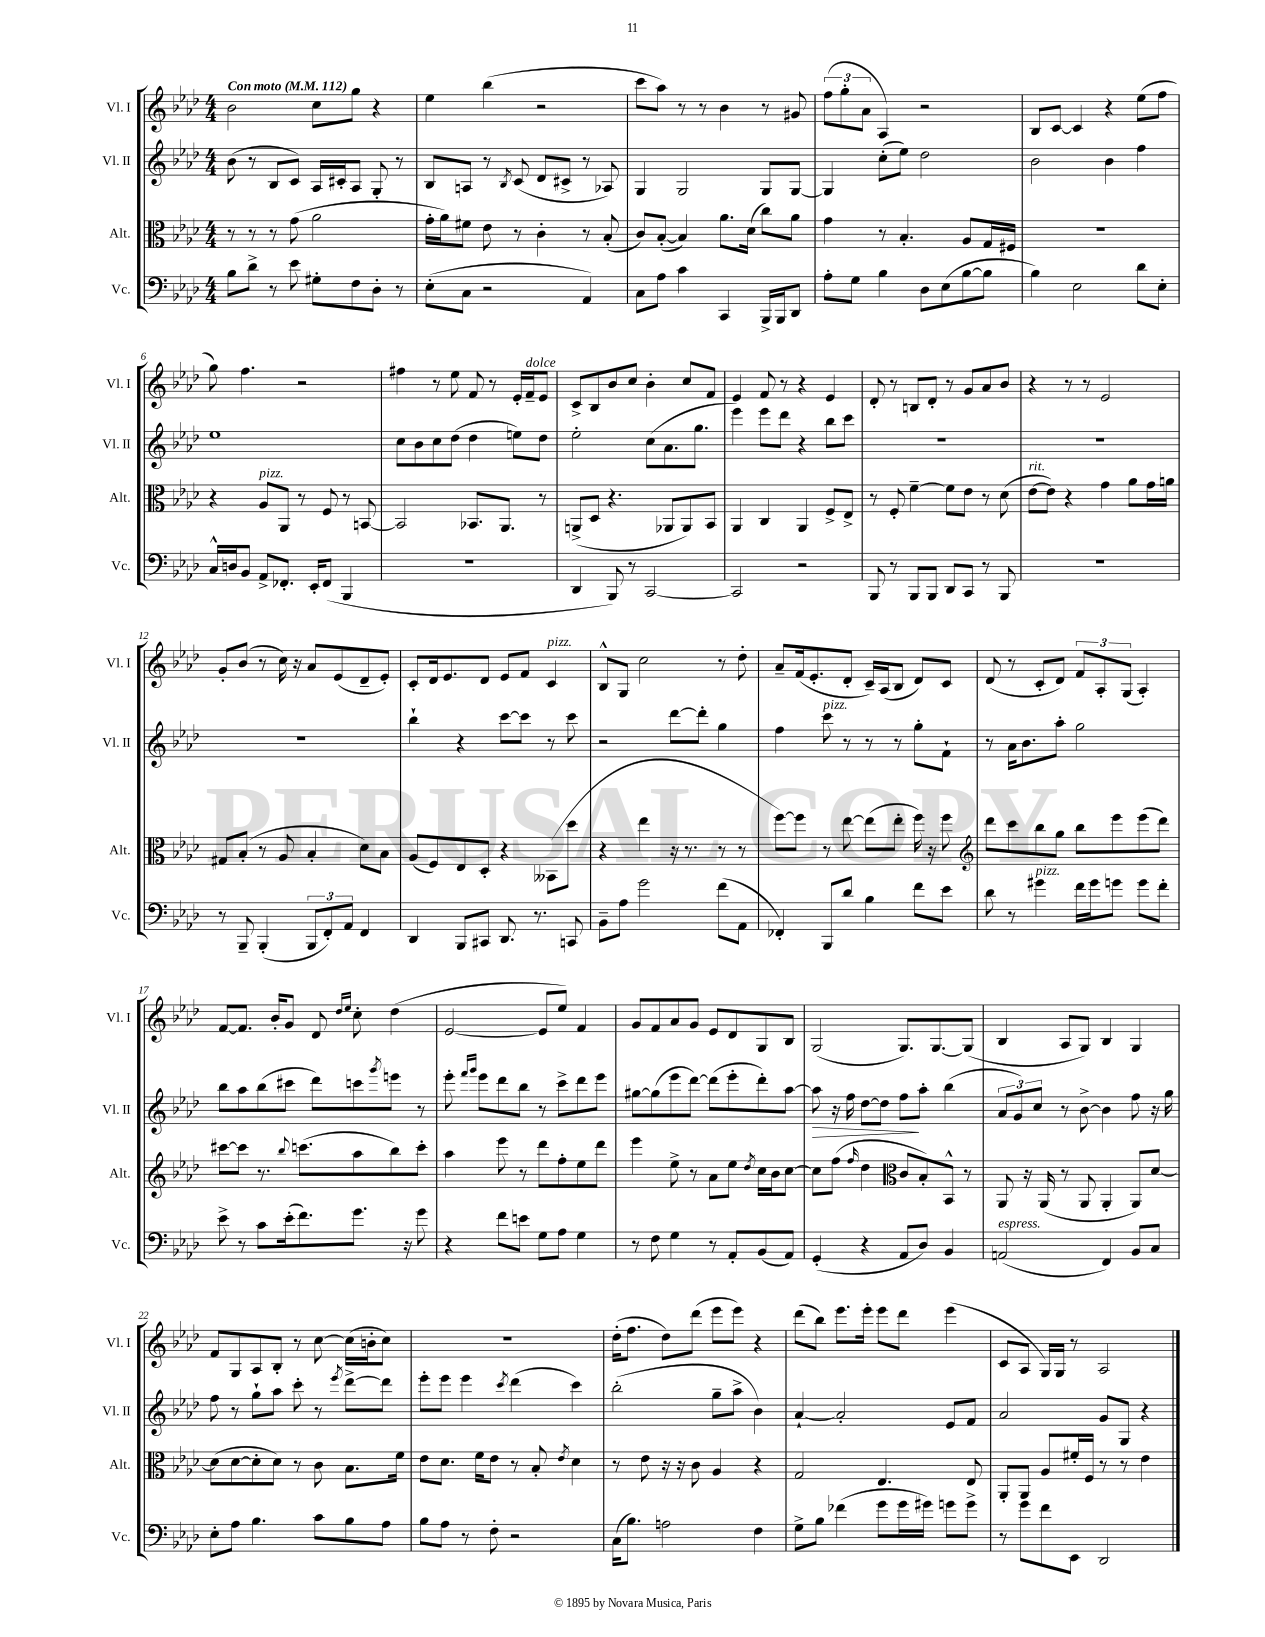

**kern	**kern	**kern	**dynam	**kern
*part4	*part3	*part2	*part2	*part1
*staff4	*staff3	*staff2	*staff2	*staff1
*I"Vc.	*I"Alt.	*I"Vl. II	*	*I"Vl. I
*I'Vc.	*I'Alt.	*I'Vl. II	*	*I'Vl. I
*clefF4	*clefC3	*clefG2	*	*clefG2
*k[b-e-a-d-]	*k[b-e-a-d-]	*k[b-e-a-d-]	*	*k[b-e-a-d-]
*M4/4	*M4/4	*M4/4	*	*M4/4
*MM112	*MM112	*MM112	*	*MM112
=1	=1	=1	=1	=1
!	!	!	!	!LO:TX:a:B:t=Con moto
8B-\L	8r	(8b-\	.	2b-\
8d-^\J	8r	8r	.	.
8r	8r	8B-/L	.	.
8e-\	(8g\	8c/J)	.	.
8G#X'\L	2a-\	16A-/LL	.	8cc\L
.	.	16c#X'/J	.	.
8F\	.	8A-/J	.	8gg\J
8D-'\J	.	8G'/	.	4r
8r	.	8r	.	.
=2	=2	=2	=2	=2
(8E-'\L	16g'\LL	8B-/L	.	4ee-\
.	16a-\J)	.	.	.
8C\J	8f#X\J	8An/J	.	.
2r	8e-\	8r	.	(4bb-\
.	.	8qB-/	.	.
.	8r	(8c/	.	.
.	4c'\	8d-/L	.	2r
.	.	8c#X^/J	.	.
4AA-/)	8r	8r	.	.
.	(8B-'/	8A-X/)	.	.
=3	=3	=3	=3	=3
8C\L	8c/L)	4G/	.	8ccc\L
8A-\J	([8B-'/J	.	.	8aa-\J)
4c\	4B-/])	2G/	.	8r
.	.	.	.	8r
4CC/	8.a-\L	.	.	4b-\
.	(16d-\Jk	.	.	.
16BBB-^/LL	8cc\L)	8G/L	.	8r
16BBB-/J	.	.	.	.
8DD-/J	8a-\J	[8G/J	.	8g#X/
=4	=4	=4	=4	=4
8A-'\L	4g\	4G/]	.	(12ff\L
.	.	.	.	12gg'\
8G\J	.	.	.	.
.	.	.	.	12a-\J
4B-\	8r	(8cc'\L	.	4A-/)
.	4.B-'/	8ee-\J)	.	.
8D-\L	.	2dd-\	.	2r
(8E-\	.	.	.	.
[8B-\	8A-/L	.	.	.
8B-\J]	16G/L	.	.	.
.	16F#X/JJ	.	.	.
=5	=5	=5	=5	=5
4B-\)	1r	2b-\	.	8B-/L
.	.	.	.	[8c/J
2E-\	.	.	.	4c/]
.	.	4b-\	.	4r
8d-\L	.	4ff\	.	(8ee-\L
8E-'\J	.	.	.	8ff\J
!!LO:LB:g=z
=6	=6	=6	=6	=6
16C^^/LL	4r	1ee-	.	8gg\)
16Dn/J	.	.	.	.
8BB-/J	.	.	.	4.ff\
!	!LO:TX:a:i:t=pizz.	!	!	!
8AA-^/L	8A-/L	.	.	.
8.FF-X'/J	8AA-/J	.	.	.
.	8r	.	.	2r
16EE-'/KL	.	.	.	.
(8FF-/J	8F/	.	.	.
4BBB-/	8r	.	.	.
.	[8BBn/	.	.	.
=7	=7	=7	=7	=7
1r	2BB/]	8cc\L	.	4ff#X\
.	.	8b-\	.	.
.	.	8cc\	.	8r
.	.	(8dd-\J	.	8ee-\
.	8.BB-X/L	4dd-\	.	8f/
.	.	.	.	8r
.	8.AA-/J	.	.	.
.	.	8een\L)	.	16e-'/LL
!	!	!	!	!LO:TX:a:i:t=dolce
.	.	.	.	16f~/J
.	8r	8dd-\J	.	8e-/J
=8	=8	=8	=8	=8
4DD-/	(8AAn^/L	2ee-'\	.	8c^/L
.	8D-/J	.	.	8B-/
8BBB-/)	4.r	.	.	8b-/
8r	.	.	.	8cc/J
[2CC/	.	(8cc\L	.	4b-'\
.	8AA-X/L	8.a-\	.	.
.	8AA-/)	.	.	8cc/L
.	.	8.gg\J	.	.
.	8BB-/J	.	.	8f/J
=9	=9	=9	=9	=9
2CC/]	4AA-/	4eee-\)	.	4e-/
.	4C/	8eee-\L	.	8f/
.	.	8ddd-\J	.	8r
2r	4AA-/	4r	.	4r
.	8F^/L	8bb-\L	.	4e-/
.	8E-^/J	8ccc\J	.	.
=10	=10	=10	=10	=10
8BBB-/	8r	1r	.	8d-'/
8r	8F'/	.	.	8r
8BBB-/L	[4f~\	.	.	8Bn/L
8BBB-/J	.	.	.	8d-'/J
8DD-/L	8f\L]	.	.	8r
8CC/J	8e-\J	.	.	8g/L
8r	8r	.	.	8a-/
8BBB-/	(8d-\	.	.	8b-/J
=11	=11	=11	=11	=11
!	!LO:TX:a:i:t=rit.	!	!	!
1r	[8e-\L	1r	.	4r
.	8e-\J])	.	.	.
.	4r	.	.	8r
.	.	.	.	8r
.	4g\	.	.	2e-/
.	8a-\L	.	.	.
.	16g\L	.	.	.
.	16an\JJ	.	.	.
!!LO:LB:g=z
=12	=12	=12	=12	=12
8r	8G#X/L	1r	.	8g'/L
8BBB-~/	(8B-'/J	.	.	(8b-/J
(4BBB-'/	8r	.	.	8r
.	8A-/	.	.	16cc\)
.	.	.	.	16r
12BBB-/L	4B-'/	.	.	8a-/L
12FF'/)	.	.	.	.
.	.	.	.	(8e-/
12AA-/J	.	.	.	.
4FF/	8d-\L)	.	.	8d-~/
.	8B-\J	.	.	8e-'/J)
=13	=13	=13	=13	=13
4DD-/	(8A-/L	4bb-`\	.	8c'/L
.	8F/)	.	.	16d-/k
.	.	.	.	8.e-/
8BBB-/L	8E-/	4r	.	.
8CC#X/J	8D-'/J	.	.	8d-/J
8.DD-/	4r	[8ccc\L	.	8e-/L
.	.	8ccc\J]	.	8f/J
8.r	.	.	.	.
!	!	!	!	!LO:TX:a:i:t=pizz.
.	(8BB--X\L	8r	.	4c/
8CCn/	8dd-\J	8ccc\	.	.
=14	=14	=14	=14	=14
8BB-~\L	4r	2r	.	8B-^^/L
8A-\J	.	.	.	8G/J
2g\	4ee-\	.	.	2cc\
.	16r	[8ddd-\L	.	.
.	8.r	.	.	.
.	.	8ddd-'\J]	.	.
(8f\L	8r	4gg\	.	8r
8AA-\J	8r	.	.	8dd-'\
=15	=15	=15	=15	=15
4FF-X'/)	[8ff\L)	4ff\	.	8a-~/L
.	8ff\J]	.	.	(16f/k
.	.	.	.	8.e-'/
!	!	!LO:TX:a:i:t=pizz.	!	!
8BBB-/L	8r	8ccc\	.	.
8d-/J	[8ee-\	8r	.	8d-'/J
4B-\	(8ee-\L]	8r	.	16c~/LL)
.	.	.	.	(16A-/J
.	8ee-'\J	8r	.	8B-/J
8f\L	16ff\)	8gg'\L	.	8d-/L)
.	16r	.	.	.
8e-\J	8ff\	8f`\J	.	8c/J
=16	=16	=16	=16	=16
*	*clefG2	*	*	*
8d-\	8ddd-\L	8r	.	(8d-/
8r	8ccc\	16a-\KL	.	8r
.	.	8.b-\	.	.
!LO:TX:a:i:t=pizz.	!	!	!	!
4g#X\	8bb-\	.	.	8c'/L
.	8gg\J	8aa-'\J	.	8d-/J)
16f\LL	8bb-\L	2gg\	.	12f/L
16g#\J	.	.	.	.
.	.	.	.	12A-'/
8gn\J	8eee-\	.	.	.
.	.	.	.	(12G/J
8g\L	(8eee-\	.	.	4A-'/)
8f'\J	8ddd-\J)	.	.	.
!!LO:LB:g=z
=17	=17	=17	=17	=17
8e-^\	[8ccc#X\L	8bb-\L	.	[8f/L
8r	8ccc#\J]	8aa-\	.	8.f/J]
8c\L	8.r	(8bb-\	.	.
.	.	.	.	16b-'/KL
(16e-'\k	.	8ccc#X\J	.	8g/J
.	8qqbb-/	.	.	.
8.f\)	(8.cccn\L	.	.	.
.	.	8ddd-\L)	.	8d-/
.	.	.	.	16qqdd-/LL
.	.	.	.	16qqee-/JJ
8.g\J	8aa-\	8cccn\	.	8cc'\
.	.	8qggg/	.	.
.	8bb-\)	8eeen\J	.	(4dd-\
16r	.	.	.	.
8g\	8ccc'\J	8r	.	.
=18	=18	=18	=18	=18
4r	4aa-\	8eee-'\	.	[2e-/
.	.	16qqfff/LL	.	.
.	.	16qqggg/JJ	.	.
.	.	8eee-\L	.	.
8f\L	8eee-\	8ddd-\	.	.
8en\J	8r	8bb-\J	.	.
8G\L	8ddd-\L	8r	.	8e-/L]
8A-\J	8ff'\	8ccc^\L	.	8ee-/J)
4G\	8ee-\	8ddd-\	.	4f/
.	8ddd-\J	8eee-\J	.	.
=19	=19	=19	=19	=19
8r	4eee-\	[8gg#X\L	.	8g/L
8F\	.	(8gg#\]	.	8f/
4G\	8ee-^\	8eee-\	.	8a-/
.	8r	[8ddd-\J)	.	8g/J
8r	8a-\L	(8ddd-\L]	.	8e-/L
8AA-'/L	8ee-\J	8eee-'\	.	8d-/
.	8qdd-/	.	.	.
(8BB-/	16cc\LL	8ddd-'\)	.	8G/
.	16b-\J	.	.	.
8AA-/J)	[8cc\J	[8aa-\J	.	8B-/J
=20	=20	=20	=20	=20
!	!	!	!LO:HP:b	!
(4GG'/	8cc\L]	8aa-\]	>	(2G/
.	(8ff\J	16r	.	.
.	.	16ff\	.	.
.	16qqff/	.	.	.
4r	4dd-\	[8dd-\L	.	.
.	.	8dd-\J]	.	.
*	*clefC3	*	*	*
8AA-/L	8c/L	8ff\L	.	8.G/L)
8D-/J)	8B-'/)	8aa-'\J	]	.
.	.	.	.	[8.G/
4BB-/	8BB-^^/J	(4bb-\	.	.
.	8r	.	.	(8G/J]
=21	=21	=21	=21	=21
!LO:TX:a:i:t=espress.	!	!	!	!
(2AAn/	8AA-/	12a-/L	.	4B-/
.	.	12g/)	.	.
.	16r	.	.	.
.	.	12cc/J	.	.
.	(16AA-/	.	.	.
.	8r	8r	.	8A-/L
.	8AA-/	[8b-^\	.	8G/J)
4FF/)	4AA-'/	4b-\]	.	4B-/
8BB-/L	8AA-/L)	8ff\	.	4G/
8C/J	[8d-/J	16r	.	.
.	.	16gg\	.	.
!!LO:LB:g=z
=22	=22	=22	=22	=22
8E-'\L	(8d-\L]	8ff\	.	8f/L
8A-\J	[8d-\	8r	.	8G/
4.B-\	8d-'\]	8gg`\L	.	8A-/
.	8d-\J)	8aa-\J	.	8B-'/J
.	8r	8ccc'\	.	8r
8c\L	8c\	8r	.	[8cc\
.	.	8qeee-/	.	.
8B-\	8.B-\L	[8ddd-^\L	.	(16cc\LL]
.	.	.	.	16bn'\J
8A-\J	.	8ddd-\J]	.	8cc\J)
.	16f\Jk	.	.	.
=23	=23	=23	=23	=23
8B-\L	8e-\L	8eee-'\L	.	1r
8A-\J	8.d-\J	8eee-\J	.	.
8r	.	4eee-\	.	.
.	16f\KL	.	.	.
8F'\	8e-\J	.	.	.
.	.	8qccc/	.	.
2r	8r	(4ddd-\	.	.
.	8B-'/	.	.	.
.	8qe-/	.	.	.
.	4d-\	4ccc\)	.	.
=24	=24	=24	=24	=24
(16C\KL	8r	(2bb-'\	.	(16dd-'\KL
8.B-\J)	.	.	.	8.ff\J
.	8e-\	.	.	.
2An\	16r	.	.	8dd-\L)
.	16r	.	.	.
.	8c\	.	.	(8ddd-\J
.	4A-/	8gg~\L	.	8eee-\L
.	.	8aa-^\J	.	8eee-\J)
4F\	4r	4b-\)	.	4r
=25	=25	=25	=25	=25
8G^\L	2G/	[4a-`/	.	(8ddd-\L
8B-\J	.	.	.	8bb-\J)
(4f-X\	.	2a-'/]	.	8.eee-\L
.	.	.	.	16eee-'\Jk
8g\L	4.E-/	.	.	8eee-\L
16g\L	.	.	.	8ddd-\J
16g#X\JJ)	.	.	.	.
8gn\L	.	8e-/L	.	(4eee-\
8g^\J	8E-/	8f/J	.	.
=26	=26	=26	=26	=26
8r	8AA-'/L	2a-/	.	8c/L
8g\L	8AA-/J	.	.	8A-/J
8f\	8A-/L	.	.	16G/LL)
.	.	.	.	16G/JJ
8EE-\J	16f#X'/L	.	.	8r
.	16F/JJ	.	.	.
2DD-/	8r	8g/L	.	2A-/
.	8r	8G/J	.	.
.	4e-\	4r	.	.
==	==	==	==	==
*-	*-	*-	*-	*-
